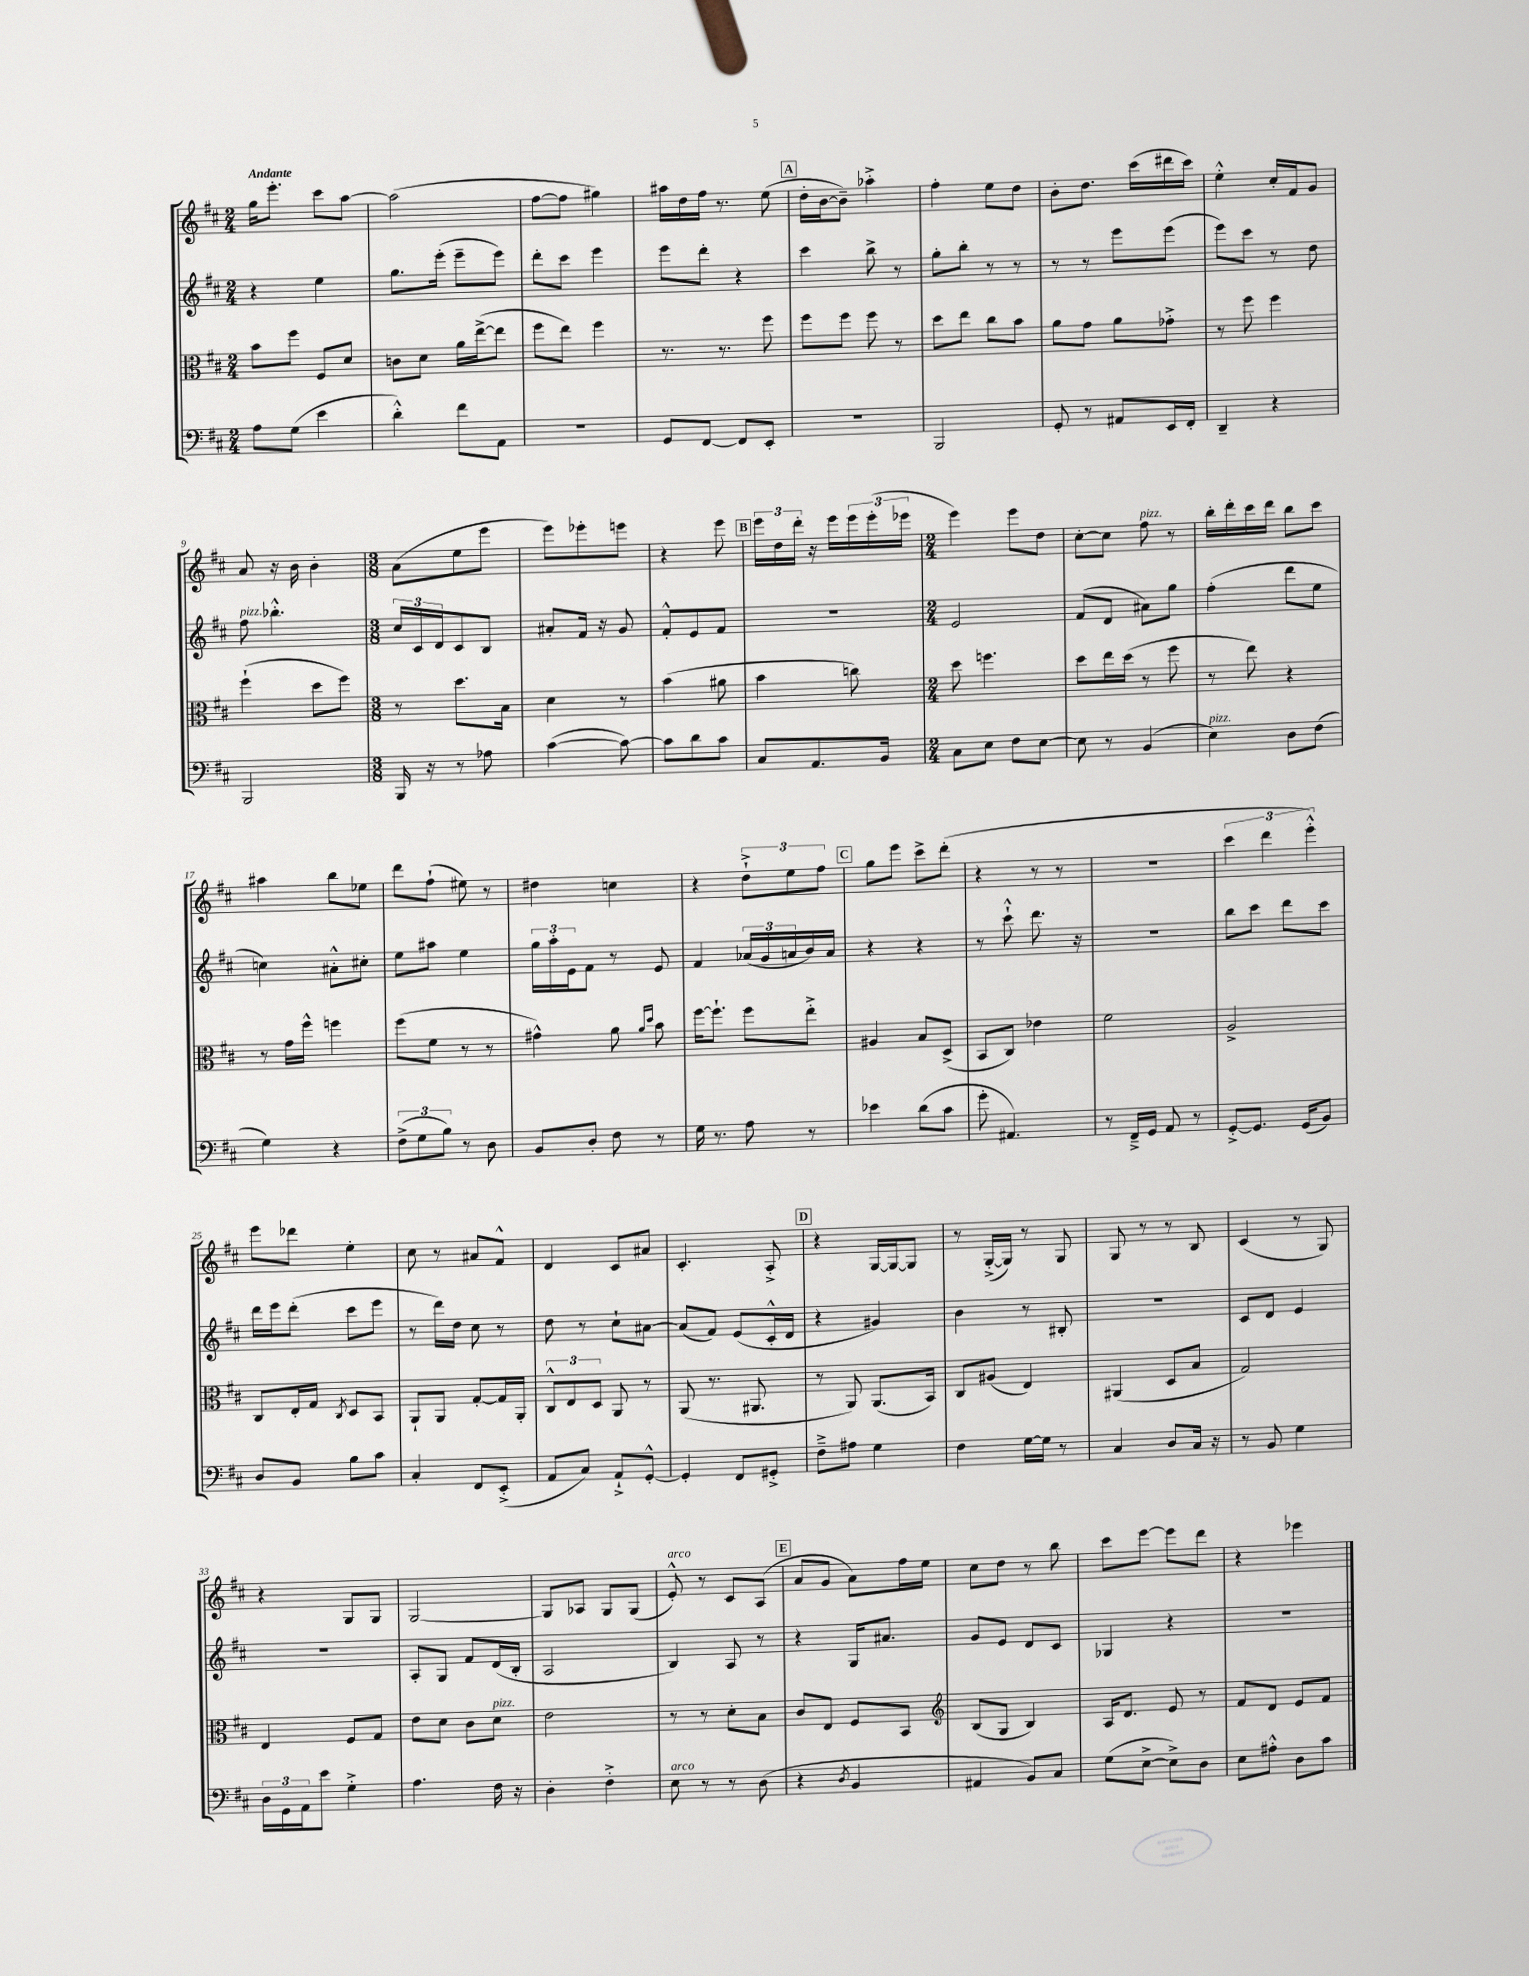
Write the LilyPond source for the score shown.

<<
\new StaffGroup <<
\new Staff = "s0" {
    \clef treble \key d \major \numericTimeSignature \time 2/4 \tempo "Andante"
    g''16 e'''8.-. cis'''8 a''8~ |
    a''2( |
    fis''8~ fis''8 gis''4) |
    ais''16 d''16 fis''16 r8. e''8( |
    \mark \markup { \box "A" } d''16-. b'16~ b'8--) aes''4-.-> |
    fis''4-. e''8 d''8 |
    b'8-. d''8. cis'''16( dis'''16 cis'''16) |
    e''4-.-^ cis''16-. fis'16 g'8 |
    a'8 r16 b'16 b'4-. |
    \numericTimeSignature \time 3/8 a'8( e''8 e'''8 |
    e'''8) ees'''8-. e'''8 |
    r4 e'''8 |
    \mark \markup { \box "B" } \tuplet 3/2 { e'''16 d''16 d'''16-. } r16 e'''16 \tuplet 3/2 { e'''16 e'''16-.( ees'''16 } |
    \numericTimeSignature \time 2/4 e'''4) e'''8 d''8 |
    cis''8~-. cis''8 fis''8^\markup { \italic "pizz." } r8 |
    b''16-. d'''16-. cis'''16 d'''16 b''8 cis'''8 |
    ais''4 b''8 ees''8 |
    d'''8 fis''8-!( eis''8) r8 |
    dis''4 c''4 |
    r4 \tuplet 3/2 { d''8-!-> e''8 fis''8 } |
    \mark \markup { \box "C" } g''8 e'''8 cis'''8-> d'''8-.( |
    r4 r8 r8 |
    r2 |
    \tuplet 3/2 { cis'''4 d'''4 e'''4-.-^) } |
    e'''8 des'''8 e''4-. |
    cis''8 r8 ais'8 fis'8-^ |
    d'4 cis'8 ais'8 |
    cis'4.-. a8-.-> |
    \mark \markup { \box "D" } r4 g16~ g16~ g8 |
    r8 g16~-.->( g16) r8 g8 |
    g8 r8 r8 b8 |
    cis'4( r8 g8) |
    r4 g8 g8 |
    g2~ |
    g8 aes8 g8 g8( |
    e'8-.-^^\markup { \italic "arco" }) r8 cis'8 a8( |
    \mark \markup { \box "E" } a'8 g'8 a'8) fis''16 e''16 |
    cis''8 d''8 r8 b''8 |
    cis'''8 e'''8~ e'''8 d'''8 |
    r4 ees'''4 \bar "|." |
}
\new Staff = "s1" {
    \clef treble \key d \major \numericTimeSignature \time 2/4
    r4 e''4 |
    g''8. e'''16-.( e'''8-- e'''8) |
    d'''8-. cis'''8 e'''4 |
    e'''8 d'''8-. r4 |
    \mark \markup { \box "A" } cis'''4 b''8-> r8 |
    g''8-. b''8-. r8 r8 |
    r8 r8 e'''8 e'''8( |
    e'''8) cis'''8 r8 d''8 |
    fis''8^\markup { \italic "pizz." } bes''4.-.-^ |
    \numericTimeSignature \time 3/8 \tuplet 3/2 { cis''16 cis'16 d'16 } cis'8 b8 |
    ais'8-. fis'16 r16 g'8 |
    fis'8-.-^ e'8 fis'8 |
    \mark \markup { \box "B" } R4. |
    \numericTimeSignature \time 2/4 e'2 |
    fis'8( d'8 ais'8) g''8 |
    fis''4-.( d'''8 e''8 |
    c''4) ais'8-.-^ cis''8-. |
    e''8 ais''8 e''4 |
    \tuplet 3/2 { g''16 a''16-. e'16 } fis'8 r8 e'8 |
    fis'4 \tuplet 3/2 { aes'16( g'16 a'16 } b'16) a'16 |
    \mark \markup { \box "C" } r4 r4 |
    r8 cis'''8-!-^ d'''8. r16 |
    r2 |
    b''8 cis'''8 d'''8 cis'''8 |
    d'''16 e'''16 d'''8-.( cis'''8 e'''8 |
    r8 d'''16) d''16 cis''8 r8 |
    d''8 r8 cis''8-! ais'8~ |
    ais'8( fis'8) e'8( cis'16-.-^ d'16 |
    \mark \markup { \box "D" } r4 gis'4) |
    b'4 r8 bis8-. |
    R2 |
    cis'8 d'8 e'4 |
    R2 |
    a8-. g8 fis'8 d'16( b16-. |
    a2 |
    b4) a8 r8 |
    \mark \markup { \box "E" } r4 g16 ais'8. |
    g'8 e'8 d'8 cis'8 |
    ges4 r4 |
    r2 \bar "|." |
}
\new Staff = "s2" {
    \clef alto \key d \major \numericTimeSignature \time 2/4
    b'8 fis''8 fis8 d'8 |
    c'8 d'8 a'16 e''16~->( e''8 |
    fis''8 e''8) fis''4 |
    r8. r8. fis''8 |
    \mark \markup { \box "A" } fis''8 fis''8 fis''8 r8 |
    d''8 e''8 cis''8 b'8 |
    a'8 g'8 a'8 ges'8-.-> |
    r8 fis''8 fis''4 |
    fis''4-!( d''8 fis''8) |
    \numericTimeSignature \time 3/8 r8 d''8. b16 |
    d'4 r8 |
    b'4( ais'8 |
    \mark \markup { \box "B" } b'4 c''8) |
    \numericTimeSignature \time 2/4 d''8 f''4. |
    d''8 e''16 d''16( r8 fis''8 |
    r8 e''8) r4 |
    r8 g'16 fis''16-^ f''4 |
    fis''8( fis'8 r8 r8 |
    gis'4-^) a'8 \grace { a'16 d''16 } b'8 |
    fis''16~ fis''8.-! fis''8 e''8-.-> |
    \mark \markup { \box "C" } ais4 b8 d8->( |
    b,8 cis8) ees'4 |
    fis'2 |
    a2-> |
    cis8 e16-. g16 \acciaccatura { cis8 } d8 b,8 |
    a,8-! a,8 g8~-. g16 a,16-. |
    \tuplet 3/2 { cis8-^ e8 d8 } a,8 r8 |
    a,8( r8. ais,8. |
    \mark \markup { \box "D" } r8 a,8) a,8.( b,16) |
    cis8 ais8( e4) |
    ais,4( d8 b8 |
    g2) |
    e4 fis8 g8 |
    e'8 d'8 cis'8 d'8^\markup { \italic "pizz." } |
    e'2 |
    r8 r8 d'8-. b8 |
    \mark \markup { \box "E" } cis'8 e8 fis8 b,8 |
    \clef treble b8( g8 b4) |
    a16 d'8. e'8 r8 |
    fis'8 d'8 e'8 fis'8 \bar "|." |
}
\new Staff = "s3" {
    \clef bass \key d \major \numericTimeSignature \time 2/4
    a8 g8( e'4 |
    d'4-.-^) fis'8 a,8 |
    R2 |
    g,8 fis,8~ fis,8 e,8-. |
    \mark \markup { \box "A" } R2 |
    b,,2 |
    g,8-. r8 ais,8 e,16 fis,16-. |
    d,4-- r4 |
    b,,2 |
    \numericTimeSignature \time 3/8 b,,16 r16 r8 aes8 |
    cis'4~( cis'8~) |
    cis'8 d'8 cis'8 |
    \mark \markup { \box "B" } cis8 a,8. b,16 |
    \numericTimeSignature \time 2/4 cis8 e8 fis8 e8~ |
    e8 r8 b,4( |
    e4^\markup { \italic "pizz." }) d8 fis8( |
    g4) r4 |
    \tuplet 3/2 { fis8->( g8 b8) } r8 d8 |
    b,8 d8-. fis8 r8 |
    g16 r8. a8 r8 |
    \mark \markup { \box "C" } ees'4 d'8( cis'8 |
    g'8-. ais,4.) |
    r8 fis,16---> g,16 a,8 r8 |
    g,8~-.-> g,8. g,16( b,8) |
    d8 b,8 b8 cis'8 |
    cis4-. fis,8 e,8-.->( |
    a,8 cis8) a,8-!-> g,8~-.-^ |
    g,4-. fis,8 gis,8-.-> |
    \mark \markup { \box "D" } fis8---> ais8 g4 |
    fis4 g16~ g16 r8 |
    cis4 d8 cis16 r16 |
    r8 b,8 g4 |
    \tuplet 3/2 { d16 g,16 a,16 } e'8 g4-.-> |
    a4. fis16 r16 |
    d4-. fis4-.-> |
    e8^\markup { \italic "arco" } r8 r8 d8( |
    \mark \markup { \box "E" } r4 \acciaccatura { d8 } b,4 |
    ais,4 b,8) cis8 |
    g8( e8~-> e8->) d8 |
    e8 ais8-.-^ d8 cis'8 \bar "|." |
}
>>
>>
